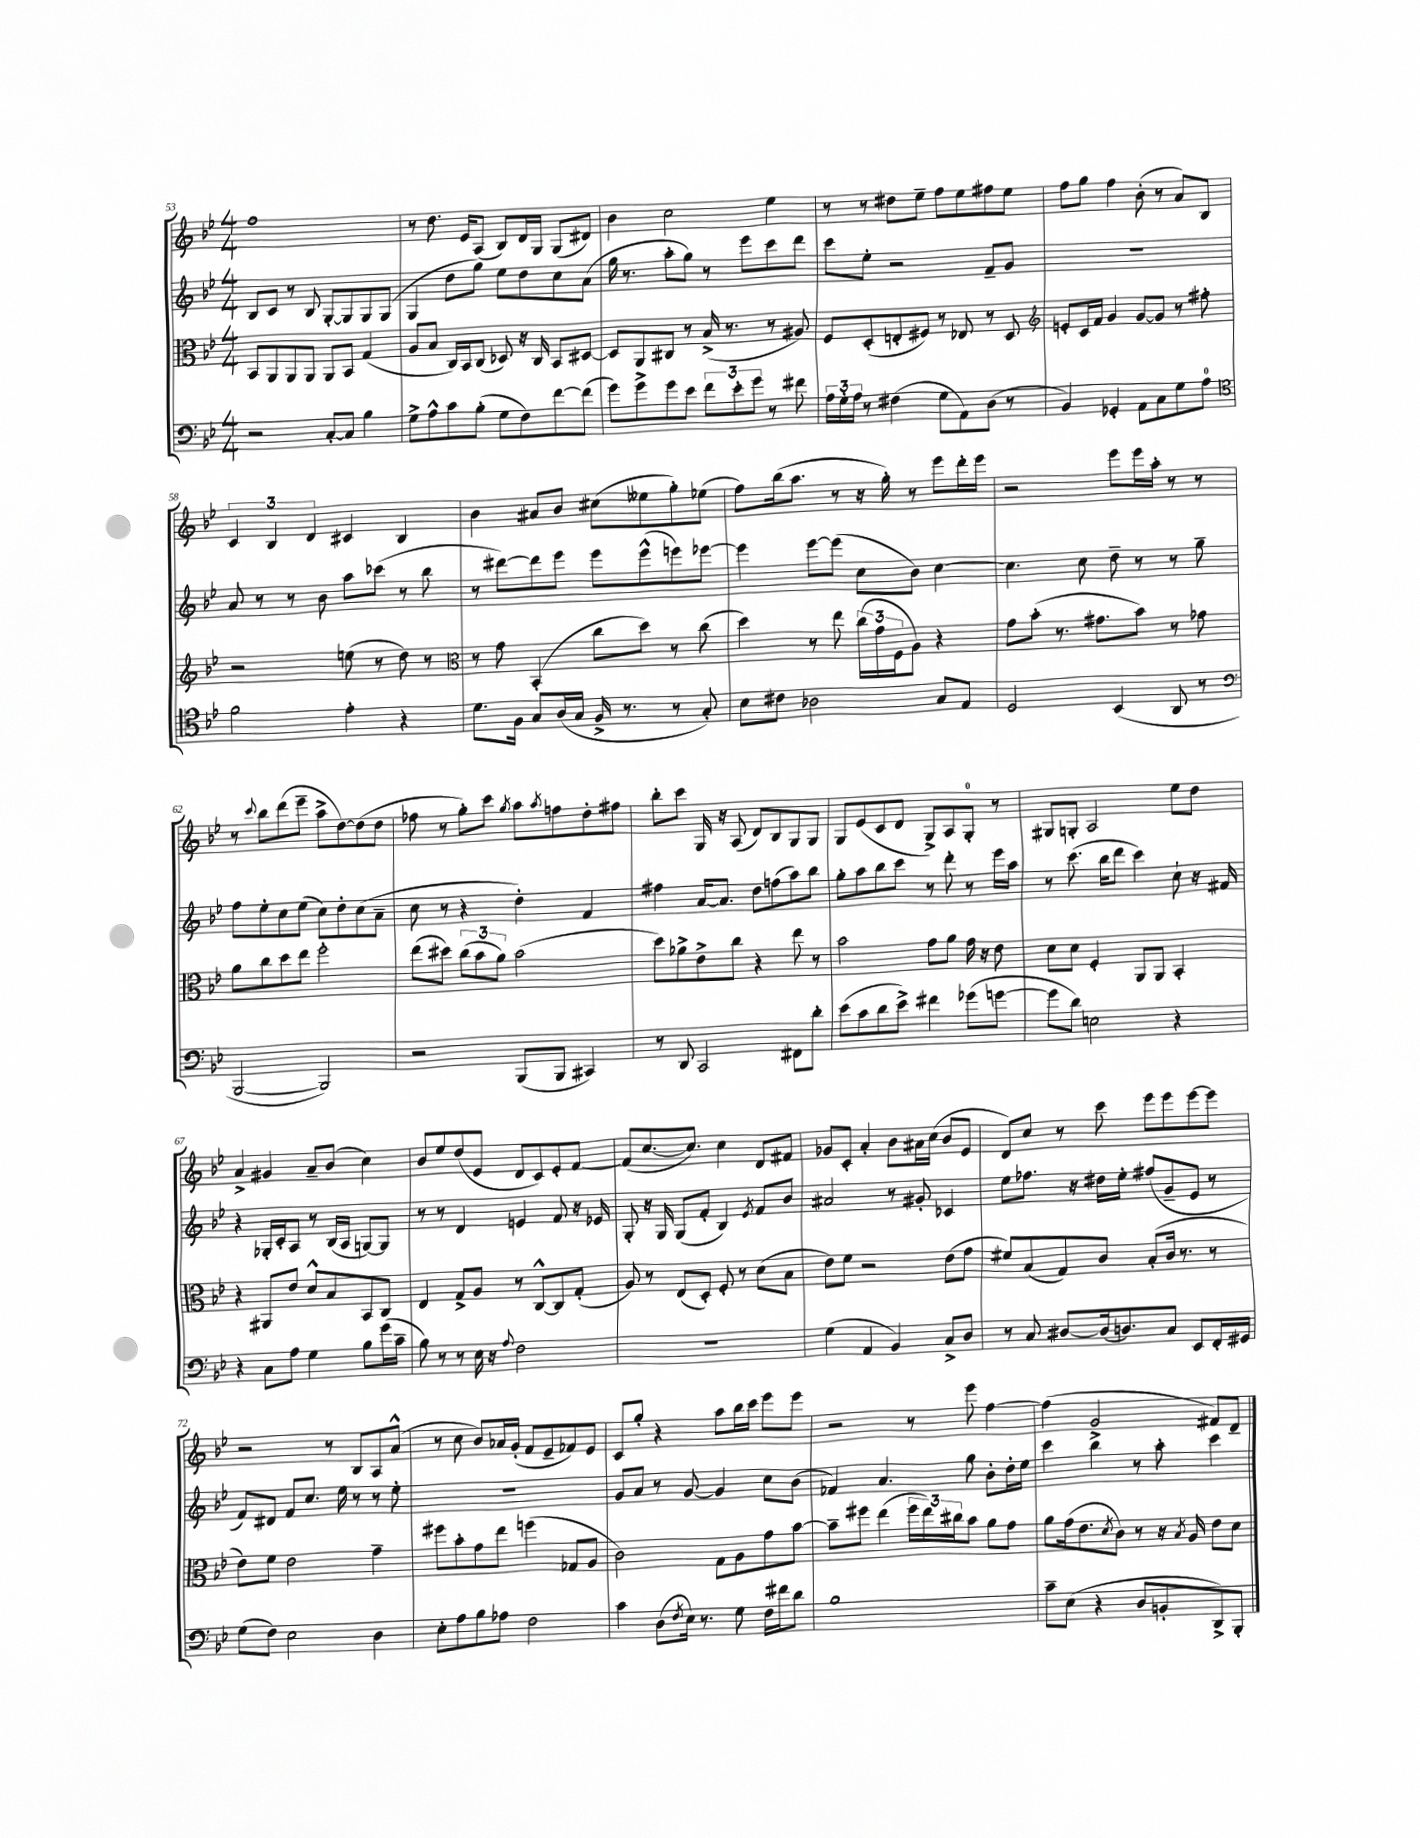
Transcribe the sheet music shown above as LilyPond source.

<<
\new StaffGroup <<
\new Staff = "s0" {
    \clef treble \key bes \major \numericTimeSignature \time 4/4
    f''1 |
    r8 d''8. ees'16 a8( bes8) d'16 g16 g8( dis'8) |
    bes'4 c''2 ees''4 |
    r8 r8 dis''8 ees''8-- f''8 ees''8 fis''8 ees''8 |
    f''8 g''8 f''4 bes'8-.( r8 a'8) bes8 |
    \tuplet 3/2 { c'4 bes4 d'4 } cis'4 bes4 |
    bes'4 ais'8 bes'8 cis''8( eeses''8 g''8-.) ees''8( |
    f''8) bes''16( a''8. r8 r16 g''16-.) r8 ees'''8 d'''16-. ees'''16 |
    r2 ees'''8 ees'''16 a''16-. r8 r8 |
    r8 \appoggiatura { c'''8 } bes''8 d'''8( ees'''8-- a''8-> d''8~) d''8( d''8 |
    fes''8 r8 g''8-.) c'''8 \acciaccatura { g''8 } a''8 \acciaccatura { a''8 } f''8 d''8-. fis''8 |
    bes''8-. c'''8 g16 r16 a8( d'8) bes8 g8 g8 |
    g8 ees'8( c'8 d'8 g8->) a8 g8-0-. r8 |
    gis8 g8-. a2 ees''8 d''8 |
    a'4-> gis'4 a'8-- bes'8( c''4) |
    bes'8 ees''8 d''8( ees'8 d'8 c'8) ees'8-. f'8~ |
    f'8( c''8.~ c''8.) c''4 d'8 fis'8 |
    ges'8 c'8-. a'4-. bes'8 ais'16 c''16( bes'8 ees'8 |
    d'8) c''8 r8 c'''8 ees'''8 ees'''8 ees'''8~ ees'''8 |
    r2 r8 bes8 a8 a'8-^( |
    r8 c''8 bes'8) aes'16 g'16-.( f'8 ees'8-- fes'8) ees'8 |
    c'8 g''8-. r4 a''8 bes''16 c'''16 ees'''8 ees'''8 |
    r2 r8 ees'''8 f''4~ |
    f''4( g'2 fis'8) d'8-- \bar "|." |
}
\new Staff = "s1" {
    \clef treble \key bes \major \numericTimeSignature \time 4/4
    bes8 c'8 r8 bes8 g8~-. g8 g8 g8( |
    g4 d''8 g''8) ees''8 d''8 c''8 a'8( |
    g''16 r8. a''8-. g''8) r8 ees'''8 c'''8 d'''8 |
    c'''8 ees''8-. r2 f'8-- g'8 |
    R1 |
    a'8 r8 r8 bes'8 a''8 ces'''8( r8 bes''8 |
    r8 dis'''8~) dis'''8 ees'''8 ees'''8 ees'''8-^( e'''8) ees'''8~ |
    ees'''4 ees'''8~ ees'''8( c''8 bes'8) c''4~ |
    c''4. c''8 d''8-- r8 r8 g''8-- |
    f''8 ees''8-. c''8 ees''8( c''8) d''8-. c''8( a'8-- |
    c''8 r8 r4 d''4-.) f'4 |
    fis''4 a'16~ a'8. d''8 f''8( a''8) bes''8 |
    g''8-. a''8 bes''8 c'''8 r8 d'''8-. r8 ees'''16 a''16 |
    r8 c'''8.( bes''16 d'''8 c'''4) c''8-! r16 fis'16 |
    r4 ges16-. c'16-. a8 r8 bes16( a16 g8~) g8 |
    r8 r8 d'4 e'4 f'8 r16 ees'16 |
    g8-. r16 g16 g8( f'8-. bes4) \acciaccatura { ees'8 } f'8 bes'8 |
    ais'2 r8 gis'8-. ces'4 |
    ees''8 fes''8. r16 dis''16 ees''16-. fis''8( g'8-- ees'8 r8 |
    f'8) dis'8 f'8 c''8. ees''16 r8 r8 ees''8-. |
    R1 |
    g'8 a'8 r8 g'8~ g'4 c''8 bes'8( |
    fes'4) a'4. g''8 bes'8-. d''16-. ees''16 |
    c'''4 bes''4-> r8 a''8-. c'''4 \bar "|." |
}
\new Staff = "s2" {
    \clef alto \key bes \major \numericTimeSignature \time 4/4
    bes,8 a,8 a,8 a,8 a,8 bes,8 g4( |
    a8 bes8 c16) bes,16 c8( des8) r16 c16 bes,8 dis8~ |
    dis8 a,8 cis8 r8 bes16->( r8. r8 ais8) |
    f8 d8-.( e8-. fis8) r8 ees8 r8 d8 |
    \clef treble e'8-. c'16 f'16 g'4 g'8~ g'8 r8 fis''8-. |
    r2 e''8( r8 d''8) r8 |
    \clef alto r8 g'8 bes,4-.( c''8 d''8) r8 c''8( |
    d''4) r8 ees''8 \tuplet 3/2 { c''16( g'16 f16 } a8) r4 |
    g'8 bes'8-.( r8. gis'8. bes'8) r8 ges'8 |
    a'8 c''8 d''8 ees''8 f''2-. |
    ees''8( dis''8) \tuplet 3/2 { c''8( bes'8 a'8) } bes'2( |
    d''8) aes'8-> ees'8-> c''8 r4 ees''8 r8 |
    bes'2 g'8 a'8 g'16 r16 ees'8 |
    d'8 d'8 f4-. a,8 a,8 bes,4-. |
    r4 ais,8 ees'8 d'8-^ bes8 bes,8 c8 |
    ees4 g8-> a8 r8 c8~-^ c8 g8-.( |
    a8) r8 ees8( d8-.) f8-. r8 d'8( bes8 |
    ees'8) f'8 r2 ees'8( g'8 |
    fis'8) bes8( g8) c'8 bes8-.( c'16 r8. r8 |
    ees'8) f'8 ees'2 g'4-- |
    fis''8 bes'8-. g'8 ees''8 f''4( ges8 a8 |
    c'2) g8 a8 g'8 bes'8~ |
    bes'8-- fis''8 ees''4( \tuplet 3/2 { fis''16 ees''16) cis''16 } bes'8 a'8 g'8 |
    a'8 g'16( ees'8. \acciaccatura { d'8 } c'8) r8 r16 \acciaccatura { bes8 } a16 ees'8 d'8 \bar "|." |
}
\new Staff = "s3" {
    \clef bass \key bes \major \numericTimeSignature \time 4/4
    r2 c8~-. c8 bes4 |
    g8-> a8-^ c'8 bes8-.( g8 f8) f'8~ f'8( |
    g'8) g'8-> g'8 ees'8 \tuplet 3/2 { f'8 ees'8-. g'8 } r8 fis'8 |
    \tuplet 3/2 { a16 g16-. a16 } r8 fis4( g8 a,8) d8( r8 |
    bes,4) ges,4-. a,8 c8 g8 a8-0 |
    \clef tenor f'2 ees'4-. r4 |
    d'8. f16 g8 a16( g16 f16-> r8. r8 g8-.) |
    bes8 cis'8 aes2 g8 ees8 |
    d2 bes,4( a,8 r8 |
    \clef bass bes,,2~ bes,,2) |
    r2 bes,,8( bes,,8 cis,4) |
    r8 d,8 c,2 fis,8 d'8-. |
    ees'8( c'8 d'8 ees'8->) fis'4 ges'8( g'8~ |
    g'8 d'8) e2 r4 |
    r4 c8 a8 g4 bes8 g'16( c'16-- |
    bes8) r8 r8 ees16 r16 \appoggiatura { a8 } f2 |
    R1 |
    g4( a,4 bes,4) c8-> d8 |
    r8 c8 dis8~ dis16( d8.) c8 ees,8 f,16-. gis,16 |
    g8( f8) ees2 d4 |
    ees8-. a8 bes8 aes8 f2 |
    c'4 d8( \acciaccatura { f8 } ees16) r8. g8 f16 fis'16 d'8 |
    bes1 |
    c'8-- ees8( r4 d8 b,8-. d,8->) bes,,8-. \bar "|." |
}
>>
>>
\layout { \context { \Score currentBarNumber = #53 } }
